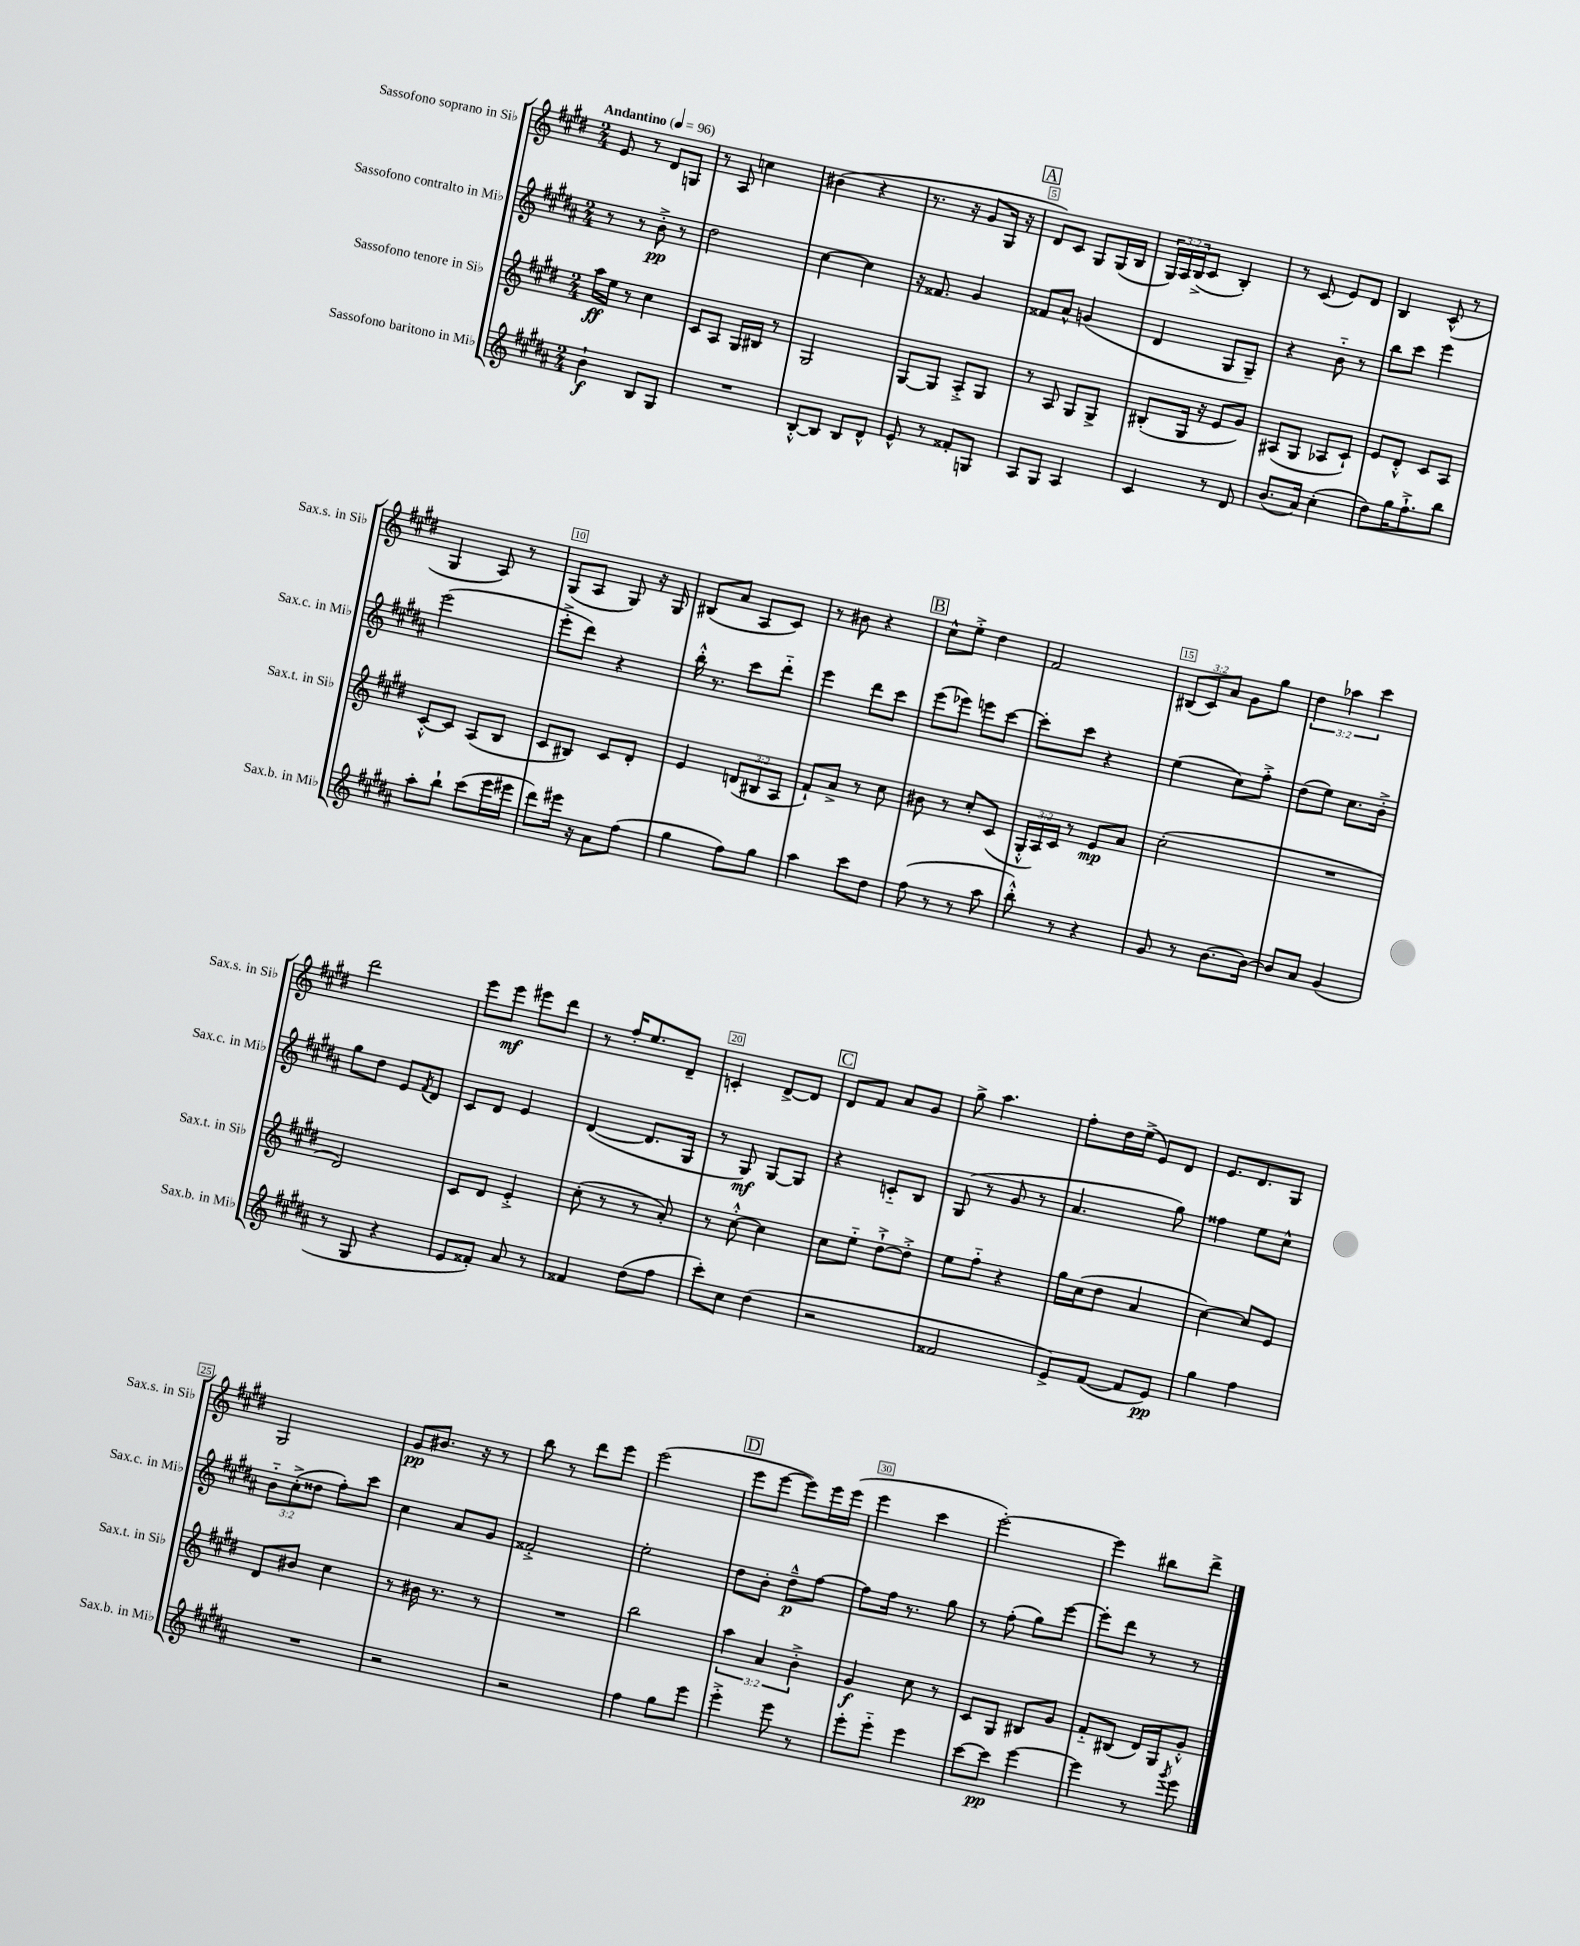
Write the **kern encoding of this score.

**kern	**kern	**kern	**kern
*staff4	*staff3	*staff2	*staff1
*clefG2	*clefG2	*clefG2	*clefG2
*k[f#c#g#d#a#]	*k[f#c#g#d#]	*k[f#c#g#d#a#]	*k[f#c#g#d#]
*M2/4	*M2/4	*M2/4	*M2/4
*MM96	*MM96	*MM96	*MM96
4b`	16aa	8r	8e
.	16ee	.	.
.	8r	8r	8r
8B	4cc#	8b'^	8d#
8G#	.	8r	8G
=	=	=	=
2r	8c#	2dd#	8r
.	8A	.	8A
.	16G#	.	4cc
.	16B#	.	.
.	8r	.	.
=	=	=	=
[8B'^^	2G#	[4cc#	(4b#
8B]	.	.	.
8B	.	4cc#]	4r
8d#^^	.	.	.
=	=	=	=
8e^^	[8G#	16r	8.r
.	.	8.f##	.
8r	8G#]	.	.
.	.	.	16r
8f##'	8A'^	4g#	8g#
8G	8G#	.	16G#
.	.	.	16r
=	=	=	=
8A#	8r	8f##	8d#)
8G#	8A	8a#^^	8c#
4A#	8G#	(4g	8G#
.	8G#^	.	(16G#
.	.	.	16B
=	=	=	=
4c#	(8B#'	4d#	24G#)
.	.	.	24A
.	.	.	(24B^
.	16G#	.	8c#
.	16r	.	.
8r	8e	8G#	4B')
8d#	8g#)	8G#~)	.
=	=	=	=
(8.b	(8A#	4r	8r
.	8G#	.	(8c#
16a#)	.	.	.
(4cc#'	8A-	8b'~	8e)
.	8c#`)	8r	8d#
=	=	=	=
8dd#)	8e	8bb	4B
16gg#	8d#'^^	8ccc#	.
8.ff#`^	.	.	.
.	8c#	4eee	(8c#^^
8bb	8A	.	8r
=	=	=	=
8aa#'	[8c#'^^	(2eee	4G#
8bb`	8c#]	.	.
(8ccc#	(8A	.	8A)
16eee	8B	.	8r
16eee#	.	.	.
=	=	=	=
8ddd#)	8c#	8eee'^	(8G#
16eee#	8B#)	8ddd#)	8A
16r	.	.	.
8a#	8c#	4r	8G#)
(8ff#	8d#'	.	16r
.	.	.	16G#
=	=	=	=
4gg#	4e	16bb'^^	(8B#
.	.	8.r	.
.	.	.	8a
8ff#)	(12d	8ccc#	8A
.	12B#	.	.
8gg#	.	8ddd#'~	8c#)
.	12A	.	.
=	=	=	=
4aa#	8f#`)	4eee	8r
.	8a^	.	8b#
8ccc#	8r	8ddd#	4r
8dd#	8cc#	8ccc#	.
=	=	=	=
(8ff#	8b#	(8eee	8cc#^^
8r	8r	8eee-)	8ee'^
8r	8cc#'	8eee	4dd#
8aa#	(8c#	[8ccc#	.
=	=	=	=
8bb'^^)	24G#'^^	8ccc#']	2f#
.	24A)	.	.
.	24c#	.	.
8r	8r	8ccc#	.
4r	8e	4r	.
.	8a	.	.
=	=	=	=
8g#	(2cc#'	(4ee	(12B#
.	.	.	12c#)
8r	.	.	.
.	.	.	12a
[8.b	.	8cc#)	8g#
.	.	8ff#'^	8gg#
16b_	.	.	.
=	=	=	=
8b]	2r	(8dd#	6dd#
8a#	.	8ee)	.
.	.	.	6aa-
(4g#	.	8.cc#	.
.	.	.	6ccc#
.	.	16b'^	.
=	=	=	=
8r	2d#)	8gg#	2ddd#
8G#	.	8dd#	.
4r	.	8e	.
.	.	8qf#	.
.	.	8d#	.
=	=	=	=
8e	8c#	8c#	8eee
8f##')	8d#	8d#	8eee
8a#	4e'^	4e	8eee#
8r	.	.	8ddd#
=	=	=	=
4f##	(8cc#'	([4d#	8r
.	8r	.	16ff#'
.	.	.	8.ee
(8dd#	8r	8.d#]	.
8ff#	8a')	.	8d#~
.	.	16G#	.
=	=	=	=
8ccc#')	8r	8r	4c'
8cc#	[8cc#'^^	8G#)	.
(4dd#	4cc#]	[8G#	[8d#^
.	.	8G#]	8d#]
=	=	=	=
2r	8cc#	4r	8d#
.	8ee'~	.	8f#
.	[8dd#`^	8c'~	8a
.	8dd#'^]	8B	8g#
=	=	=	=
2f##	8ee	(8G#	8gg#^
.	8ff#'~	8r	4.aa
.	4r	8g#	.
.	.	8r	.
=	=	=	=
8e^)	16gg#	4.a#	8ff#'
.	(16cc#	.	.
([8f#	8dd#	.	16dd#
.	.	.	(16ee^
8f#]	4a	.	8e)
8e)	.	8gg#)	8d#
=	=	=	=
4gg#	[4cc#)	4ff##	8.e
.	.	.	8.d#
4ff#	8cc#]	8ee	.
.	8e	8cc#^^	8G#
=	=	=	=
2r	8d#	12b'~	2G#
.	.	(12cc#'^	.
.	8b#	.	.
.	.	12dd##	.
.	4cc#	8ff#')	.
.	.	8ccc#	.
=	=	=	=
2r	8r	4cc#	8g#
.	16b#	.	8.b#
.	8.r	.	.
.	.	8a#	.
.	.	.	16r
.	8r	8g#	8r
=	=	=	=
2r	2r	2f##'^	8bb
.	.	.	8r
.	.	.	8ddd#
.	.	.	8eee
=	=	=	=
4ff#	2bb	2ee'	(2eee
8gg#	.	.	.
8eee	.	.	.
=	=	=	=
4eee'^	6aa	8dd#	8eee
.	.	8b'	[8eee
.	6a	.	.
8eee	.	8dd#~^^	8eee])
.	6b'^	.	.
8r	.	[8ff#	16eee
.	.	.	(16eee
=	=	=	=
8eee'	4g#	8ff#]	4eee
8eee'~	.	16ff#	.
.	.	8.r	.
4eee	8cc#	.	4ccc#
.	8r	8gg#	.
=	=	=	=
[8ccc#	8c#	8r	[2eee')
8ccc#]	8G#	(8ff#'	.
[4eee	8B#	8gg#)	.
.	8g#	[8eee	.
=	=	=	=
4eee]	8f#'~	8eee']	4eee]
.	(8B#	8ddd#	.
8r	16d#)	8r	8bb#
.	16G#	.	.
8qggg#	.	.	.
8eee	8g#'^^	8r	8ddd#^
==	==	==	==
*-	*-	*-	*-
